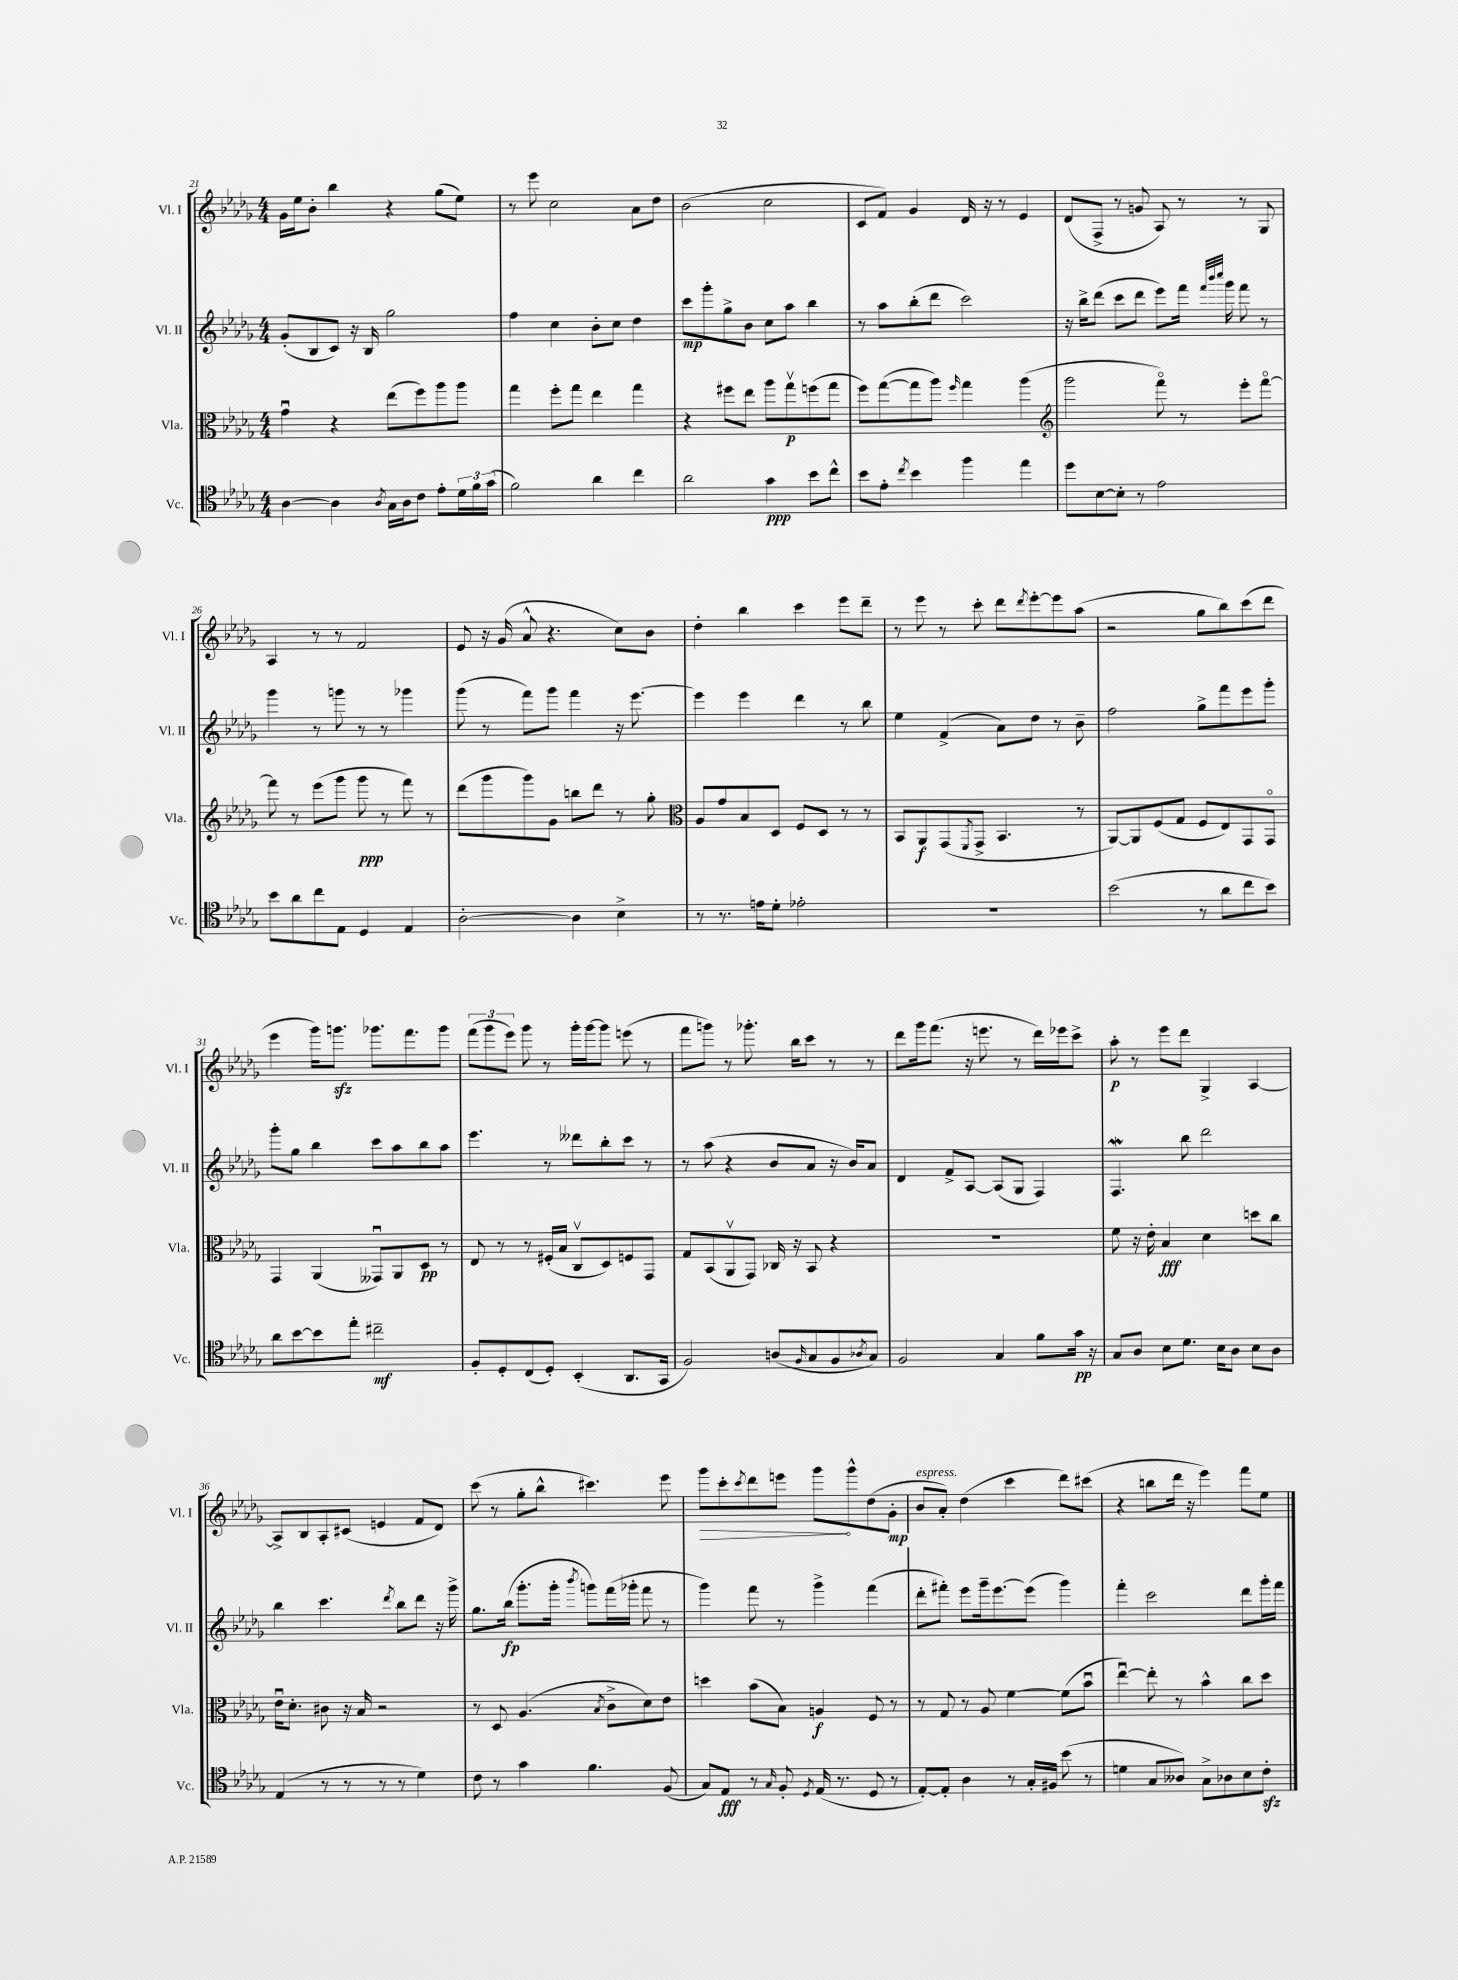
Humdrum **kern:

**kern	**kern	**kern	**kern
*staff4	*staff3	*staff2	*staff1
*clefC4	*clefC3	*clefG2	*clefG2
*k[b-e-a-d-g-]	*k[b-e-a-d-g-]	*k[b-e-a-d-g-]	*k[b-e-a-d-g-]
*M4/4	*M4/4	*M4/4	*M4/4
[4A-\	4g-u\	(8g-'/L	16g-\LL
.	.	.	16ee-\J
.	.	8B-/	8b-'\J
4A-\]	4r	8c/J)	4bb-\
.	.	16r	.
.	.	16B-/	.
8qA-/	.	.	.
16G-\LL	(8ee-\L	2gg-\	4r
16A-\J	.	.	.
8c\J	8ff\)	.	.
8e-'\L	8aa-\	.	(8gg-\L
24d-\L	8aa-\J	.	8ee-\J)
24f\	.	.	.
(24g-\JJ	.	.	.
=	=	=	=
2f\)	4gg-\	4ff\	8r
.	.	.	8eee-\
.	8ff'\L	4cc\	2cc\
.	8gg-\J	.	.
4a-\	4ee-\	8b-'\L	.
.	.	8cc\J	.
4cc\	4gg-\	4dd-\	8a-\L
.	.	.	8dd-\J
=	=	=	=
2a-\	4r	8ccc\L	(2b-\
.	.	8ggg-'\	.
.	8ff#\L	8gg-^\	.
.	8ee-\J	8b-\J	.
4g-\	8aa-\L	8cc\L	2cc\
.	8gg-v\	8aa-\J	.
8b-\L	(8ff\	4bb-\	.
8cc^^\J	8gg-\J	.	.
=	=	=	=
8b-\L	8ff\L)	8r	8c/L
8e-'\J	([8gg-\	8aa-\L	8f/J)
8qcc/	.	.	.
4b-\	8gg-\]	(8bb-'\	4g-/
.	8aa-\J)	8ddd-\J	.
.	16qqff/	.	.
4ff\	4gg-\	2ccc\)	16d-/
.	.	.	16r
.	.	.	8r
4ee-\	(4aa-\	.	4e-/
=	=	=	=
*	*clefG2	*	*
8dd-\L	2ggg-\	16r	(8d-/L
.	.	16bb-^\LK	.
[8B-\	.	(8ddd-\J	8F^/J
8B-'\]J	.	8ccc\L	8r
8r	.	8ddd-\J	8g/
2e-\	8fffo\)	8eee-\L)	8A-/)
.	8r	16fff\Jk	8r
.	.	32qqfff/LLL	.
.	.	32qqbbb-/	.
.	.	32qqcccc/JJJ	.
.	.	16ggg-\	.
.	8eee-'\L	8fff\	8r
.	[8fffo\J	8r	8G-/
=	=	=	=
8b-\L	8fff\]	4ggg-\	4A-/
8a-\	8r	.	.
8cc\	(8eee-\L	8r	8r
8E-\J	8ggg-\J	8ggg\	8r
4D-/	8ggg-\	8r	2f/
.	8r	8r	.
4E-/	8fff\)	4ggg-\	.
.	8r	.	.
=	=	=	=
[2A-'\	(8ddd-\L	(8ggg-\	8e-/
.	8ggg-\	8r	16r
.	.	.	(16g-/
.	8ggg-\)	8fff\L)	8a-^^/
.	8g-\J	8ggg-\J	4.r
4A-\]	8bb\L	4fff\	.
.	8ddd-\J	.	.
4B-^\	8r	16r	8cc\L)
.	.	[8.eee-\	.
.	8gg-'\	.	8b-\J
=	=	=	=
*	*clefC3	*	*
8r	8A-/L	4eee-\]	4dd-'\
8.r	8g-/	.	.
.	8B-/	4eee-\	4bb-\
16e\LK	.	.	.
8d-'\J	8D-/J	.	.
2e-'\	8F/L	4ddd-\	4ccc\
.	8D-/J	.	.
.	8r	8r	8eee-\L
.	8r	8bb-\	8ddd-~\J
=	=	=	=
1r	8BB-/L	4ee-\	8r
.	8AA-/	.	8eee-\
.	(8GG-/	(4f^/	8r
.	8qFF/	.	.
.	8GG-^/J	.	8ccc'\
.	4.BB-/	8a-\L)	8ddd-\L
.	.	.	8qddd-/
.	.	8dd-\J	[8eee-'\
.	.	8r	8eee-\]
.	8r	8b-~\	(8aa-\J
=	=	=	=
(2b-\	[8AA-/L)	2ff\	2r
.	8AA-/]	.	.
.	(8F/	.	.
.	8G-/J	.	.
8r	8F/L	8gg-^\L	8gg-\L
8a-\L	8E-/)	8fff\	8bb-\)
8cc\	8GG-/	8eee-\	(8ccc\
8b-\J)	8GG-o/J	8ggg-'\J	8ddd-\J
=	=	=	=
8a-\L	4GG-/	8ggg-'\L	4eee-\
[8b-\	.	8gg-\J	.
8b-\]	(4AA-/	4bb-\	16ggg-\LK)
.	.	.	8.ggg\J
8ee-'\J	.	.	.
2cc#~\	8GG--u/L)	8ccc\L	8.ggg-\L
.	8AA-/	8aa-\	.
.	.	.	8.fff\
.	8D-/J	8bb-\	.
.	8r	8aa-\J	8ggg-\J
=	=	=	=
8F'/L	8E-/	4.eee-\	(12fff\L
.	.	.	12ggg-\
8D-'/	8r	.	.
.	.	.	12eee-\J)
(8C/	8r	.	8ggg-\
8D-'/J)	(16F#'/LL	8r	8r
.	16B-/JJ	.	.
(4BB-'/	8Cv/L	8ddd--\L	16ggg-'\LL
.	.	.	[16ggg-\J
.	8D-/)	8bb-'\	8ggg-\]J
8.AA-/L	8F/	8ccc\J	(8eee\
.	8GG-/J	8r	8r
16GG-/Jk	.	.	.
=	=	=	=
2F/)	8G-/L	8r	8fff\L
.	(8BB-/	(8aa-\	8ggg\J)
.	8AA-v/	4r	8r
.	8GG-/J)	.	8.ggg-'\
(8A/L	16C-/	8b-/L	.
.	16r	.	16bb-\LK
16qqF/	.	.	.
8G-/	8BB-/	8a-/J	8ccc\J
8F/	4r	16r	8r
.	.	16b-/LK)	.
8qA-/	.	.	.
8G-/J)	.	8a-/J	8r
=	=	=	=
2F/	1r	4d-/	8ddd-\L
.	.	.	16ggg-\k
.	.	.	(8.fff\J
.	.	8f^/L	.
.	.	[8A-/J	16r
.	.	.	8.eee\
4G-/	.	(8A-/]L	.
.	.	8G-/J	8r
8f\L	.	4F/)	16ddd-\LL)
.	.	.	16eee-\J
16g-\Jk	.	.	8ccc^\J
16r	.	.	.
=	=	=	=
8G-/L	8f\	4.F/	8aa-'\
8A-/J	16r	.	8r
.	16e-'\	.	.
8B-\L	4B-/	.	8eee-\L
8.d-\J	.	8bb-\	8ddd-\J
.	4d-\	2ddd-\	4G-^/
16B-\LK	.	.	.
8A-\J	.	.	.
8B-\L	8dd\L	.	[4A-/
8A-\J	8cc\J	.	.
=	=	=	=
(4E-/	16e-u\LK	4bb-\	8A-^/]L
.	8.d-'\J	.	.
.	.	.	8B-/
8r	8c#\	4.ccc\	8A-'/
8r	16r	.	(8c#/J
.	16B-/	.	.
8r	2r	.	4e/
.	.	8qddd-/	.
8r	.	8bb-\L	.
4d-\)	.	8ddd-\J	8f/L
.	.	16r	8d-/J)
.	.	16ggg-^\	.
=	=	=	=
8c\	8r	8.gg-\L	(8ccc\
8r	8D-/	.	8r
.	.	(16bb-\Jk	.
4g-\	(4.A-/	8.ggg-'\L	8gg-'\L
.	.	.	8bb-^^\J
.	.	16ggg-'\Jk	.
.	.	8qbbb-/	.
4.f\	.	8ggg\L)	4.ccc#\)
.	8qB-/	.	.
.	8c^\L	(16fff\L	.
.	.	16ggg-'\JJ	.
.	8d-\)	8fff\	.
(8F/	8e-\J	8r	8eee-\
=	=	=	=
8G-/L)	4dd\	4ggg-\)	8ggg-\L
8E-/J	.	.	8ccc'\
.	.	.	8qccc/
8r	(8b-\L	8fff\	8ddd-\
16qqG-/	.	.	.
8F'/	8B-\J)	8r	8eee\J
8qD-/	.	.	.
(16E-/	4A/	4ggg-^\	8ggg-\L
8.r	.	.	.
.	.	.	8ggg-^^\
8D-/	8F/	(4fff\	(8dd-\
8r	8r	.	8g-'\J
=	=	=	=
[8E-'/L)	8r	8ddd-'\L	8b-/L
8E-'/]J	8G-/	8fff#'\J)	8a-'/J)
4A-\	8r	8eee-\L	(4dd-\
.	8A-/	16ggg-~\k	.
.	.	[8.eee-\	.
8r	[4f\	.	4ccc\
16G-'/LL	.	(8eee-\]J	.
16F#/JJ	.	.	.
(8b-\	(8f\]L	4ggg-\)	8ddd-\L)
8r	8b-u\J	.	(8ccc#\J
=	=	=	=
4d\	[4ee-u\)	4fff'\	4r
8G-/L	8ee-'\]	2ccc\	8bb\L
8A--/J)	8r	.	16ddd-\Jk
.	.	.	16r
8G-^\L	4b-^^\	.	4eee-\)
8A-\	.	.	.
8B-\	8cc\L	8ddd-\L	8fff\L
8c'\J	8dd-\J	16ggg-'\L	8ee-\J
.	.	16fff\JJ	.
==	==	==	==
*-	*-	*-	*-
